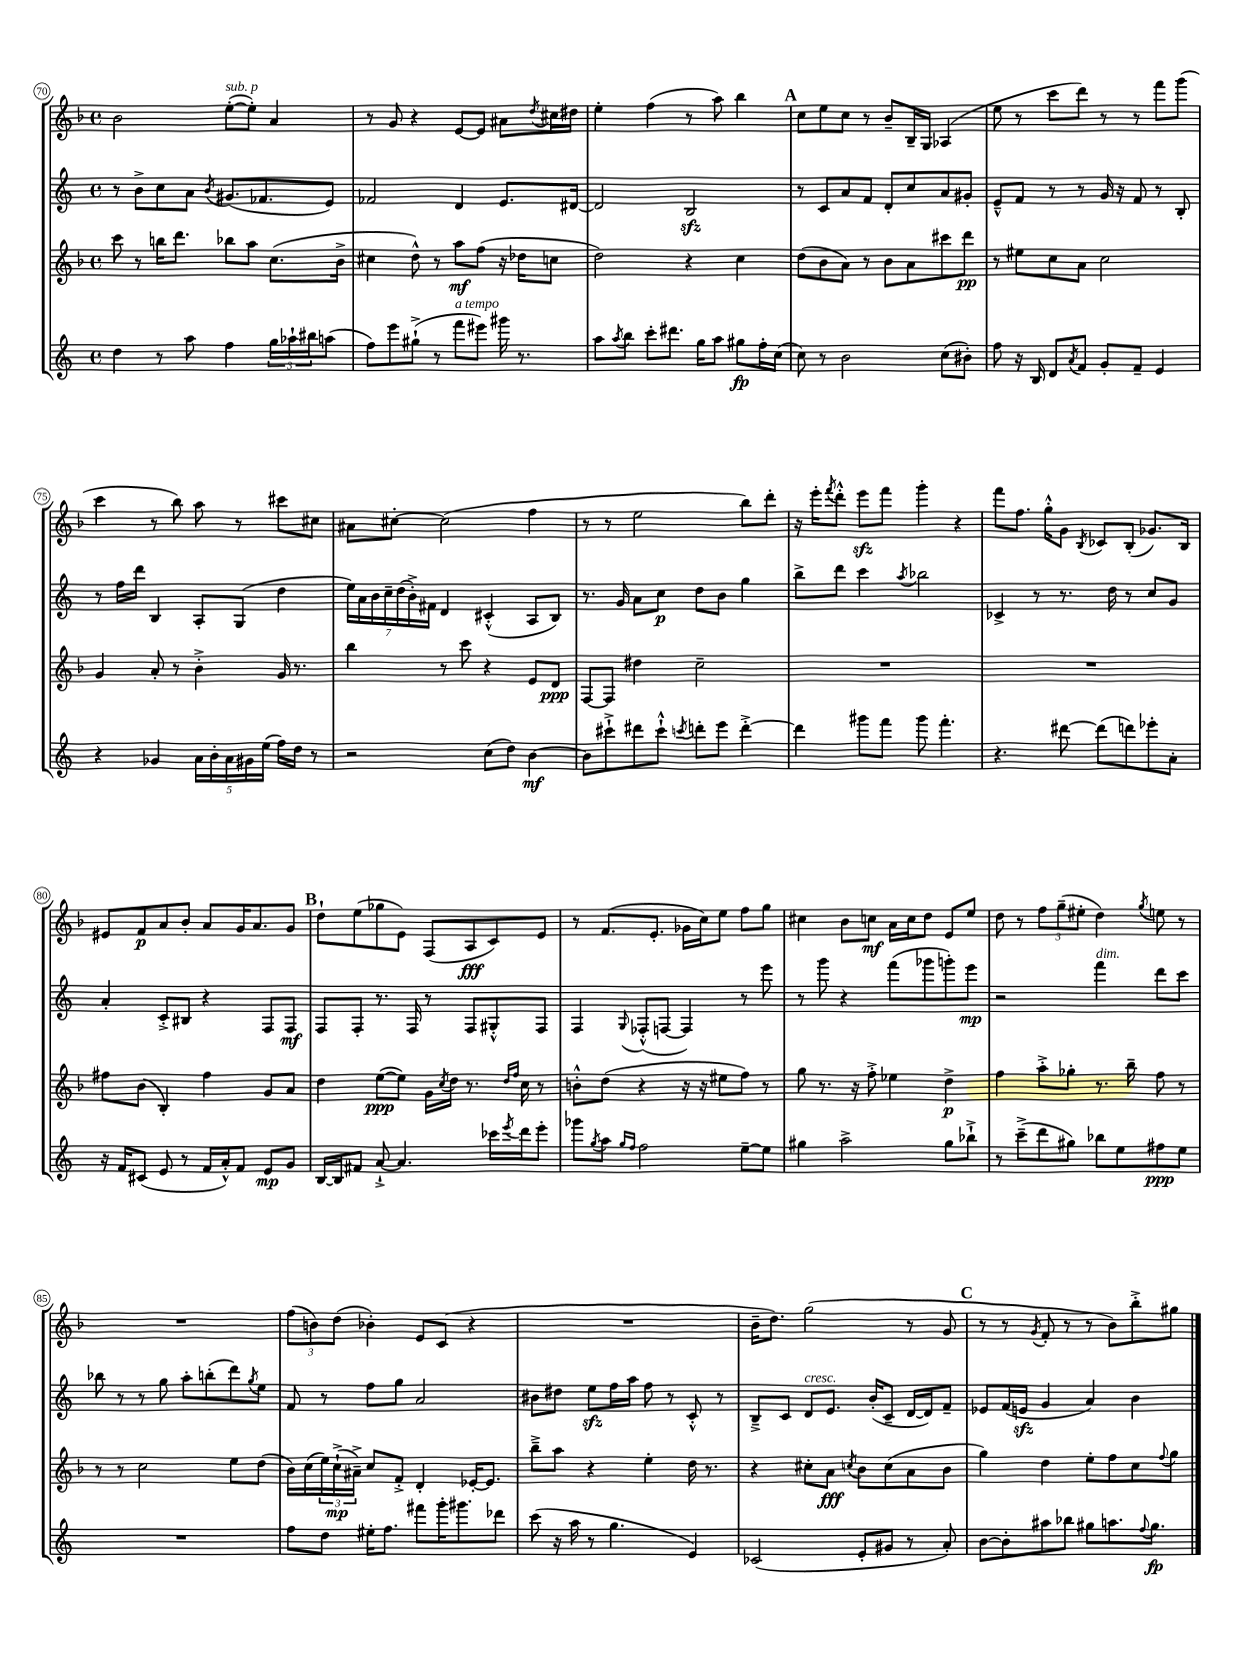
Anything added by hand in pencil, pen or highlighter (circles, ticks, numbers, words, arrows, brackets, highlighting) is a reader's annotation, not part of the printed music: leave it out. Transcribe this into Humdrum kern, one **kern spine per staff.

**kern	**kern	**kern	**kern
*staff4	*staff3	*staff2	*staff1
*clefG2	*clefG2	*clefG2	*clefG2
*k[]	*k[b-]	*k[]	*k[b-]
*M4/4	*M4/4	*M4/4	*M4/4
*met(c)	*met(c)	*met(c)	*met(c)
4dd	8ccc	8r	2b-
.	8r	8b^	.
8r	16bb	8cc	.
.	8.ddd	.	.
8aa	.	8a	.
.	.	8qb	.
4ff	8bb-	(8.g#	([8ee'
.	8aa	.	8ee'])
.	.	8.f-	.
24gg	(8.cc	.	4a
24aa-`	.	.	.
24bb#	.	.	.
(8aa	.	8e)	.
.	16b-^	.	.
=	=	=	=
8ff)	4cc#	2f-	8r
8eee	.	.	8g
(8gg#`^	8dd^^)	.	4r
8r	8r	.	.
8fff	8aa	4d	[8e
8eee#)	(8ff	.	8e]
16ggg#	16r	8.e	8a#
8.r	16dd-	.	.
.	.	.	8qdd
.	8cc	.	16cc#
.	.	[16d#	16dd#
=	=	=	=
8aa	2dd)	2d#]	4ee'
8qaa	.	.	.
8bb	.	.	.
8ccc'	.	.	(4ff
8.ddd#	.	.	.
.	4r	2B	8r
16gg	.	.	.
8aa	.	.	8aa)
8gg#	4cc	.	4bb-
16ff'	.	.	.
(16cc	.	.	.
=	=	=	=
8cc)	(8dd	8r	8cc
8r	8b-	8c	8ee
2b	8a)	8a	8cc
.	8r	8f	8r
.	8b-	8d'	8b-~
.	8a	8cc	16B-~
.	.	.	16G
(8cc	8ccc#	8a	(4A-
8b#')	8ddd	8g#'	.
=	=	=	=
8ff	8r	8e~^^	8ee
16r	8ee#	8f	8r
16B	.	.	.
8d	8cc	8r	8ccc
8qa	.	.	.
8f	8a	8r	8ddd)
8g'	2cc	16g	8r
.	.	16r	.
8f~	.	8f	8r
4e	.	8r	8fff
.	.	8B'	(8ggg
=	=	=	=
4r	4g	8r	4ccc
.	.	16ff	.
.	.	16ddd	.
4g-	8a'	4B	8r
.	8r	.	8bb-)
20a	4b-'^	8A'	8aa
20b'	.	.	.
20a	.	.	.
.	.	(8G	8r
20g#	.	.	.
(20ee	.	.	.
16ff)	16g	4dd	8ccc#
16dd	8.r	.	.
8r	.	.	8cc#
=	=	=	=
2r	4bb-	28ee)	8a#
.	.	28a	.
.	.	28b	.
.	.	28cc~	.
.	.	.	[8cc#'
.	.	(28dd	.
.	.	28b'^)	.
.	.	28f#	.
.	8r	4d	(2cc#]
.	8ccc	.	.
(8cc	4r	(4c#'^^	.
8dd)	.	.	.
[4b	8e	8A	4ff
.	8d	8B)	.
=	=	=	=
8b]	[8F	8.r	8r
8ccc#`^	8F]	.	8r
.	.	16g	.
8ddd#	4dd#	8a	2ee
8ccc#`^^	.	8cc	.
8qccc	.	.	.
8ddd'	2cc~	8dd	.
8eee	.	8b	.
[4ddd'^	.	4gg	8bb-)
.	.	.	8ddd'
=	=	=	=
4ddd]	1r	8bb^	16r
.	.	.	16eee'
.	.	.	8qfff
.	.	8ddd	8ddd'^^
8ggg#	.	4ccc	8eee
8fff	.	.	8fff
.	.	8qaa	.
8ggg#	.	2bb-	4ggg'
4.fff'	.	.	.
.	.	.	4r
=	=	=	=
4.r	1r	4c-^	8fff
.	.	.	8.ff
.	.	8r	.
.	.	.	16gg'^^
[8ddd#	.	8.r	8g
.	.	.	8qB-
(8ddd#]	.	.	8c-
.	.	16dd	.
8ddd)	.	8r	(8B-'
8eee-'	.	8cc	8.g-)
8a'	.	8g	.
.	.	.	16B-
=	=	=	=
16r	8ff#	4a'	8e#
16f	.	.	.
(8c#	(8b-	.	8f
8e	4B-')	8c'^	8a
8r	.	8B#	8b-'
16f	4ff#	4r	8a
16a'^^)	.	.	.
8f	.	.	16g
.	.	.	8.a
8e	8g	8F	.
8g	8a	8F	8g
=	=	=	=
[16B	4dd	8F	8dd`
16B]	.	.	.
8f#	.	8F'	(8ee
[8a`^	([8ee	8.r	8gg-
4.a]	8ee])	.	8e)
.	.	16F	.
.	16g	8r	(8F
.	8qcc	.	.
.	16dd	.	.
.	8.r	8F	8A
16ccc-	.	8G#'^^	8c)
.	16qqdd	.	.
8qeee	16qqff	.	.
16ddd	16cc	.	.
8eee'	8r	8F	8e
=	=	=	=
8ggg-	8b'^^	4F	8r
8qgg	.	.	.
8aa	(8dd	.	(8.f
16qqgg	.	.	.
16qqff	.	8qqG	.
2ff	4r	(8F-'^^	.
.	.	.	8.e'
.	.	[8F	.
.	16r	4F])	16g-
.	16r	.	16cc)
.	8ee#	.	8ee
[8ee~	8ff)	8r	8ff
8ee]	8r	8eee	8gg
=	=	=	=
4gg#	8gg	8r	4cc#
.	8.r	8ggg	.
2aa^	.	4r	8b-
.	16r	.	.
.	8ff'^	.	8cc
.	4ee-	(8fff	16a
.	.	.	16cc
.	.	8ggg-	8dd
8gg#	4dd^	8ggg')	8e
8bb-`^	.	8eee	8ee
=	=	=	=
8r	4ff	2r	8dd
(8ccc~^	.	.	8r
8ddd	8aa'^	.	12ff
.	.	.	(12gg~
8gg#)	8gg-'	.	.
.	.	.	12ee#'
8bb-	8.r	4fff	4dd)
8ee	.	.	.
.	16bb-~	.	.
.	.	.	8qgg
8ff#	8ff	8ddd	8ee
8ee	8r	8ccc	8r
=	=	=	=
1r	8r	8bb-	1r
.	8r	8r	.
.	2cc	8r	.
.	.	8gg	.
.	.	8aa'	.
.	.	(8bb'	.
.	8ee	8ddd)	.
.	.	8qgg	.
.	(8dd	8ee	.
=	=	=	=
8ff	16b-)	8f	(12ff
.	(16cc	.	.
.	.	.	12b)
8dd	24ee)	8r	.
.	(24cc`^	.	(12dd
.	24a#~^)	.	.
16ee#'	8cc	8ff	4b-')
8.ff	.	.	.
.	8f'^	8gg	.
8fff#	4d'	2a	8e
16ggg'	.	.	(8c
8.ggg#	.	.	.
.	[16e-'	.	4r
.	8.e-]	.	.
8ddd-	.	.	.
=	=	=	=
(8ccc	8bb-~^	8b#	1r
16r	8aa	8dd#	.
16aa	.	.	.
8r	4r	8ee	.
4.gg	.	16ff	.
.	.	16aa	.
.	4ee'	8ff	.
.	.	8r	.
4e)	16dd	8c'^^	.
.	8.r	.	.
.	.	8r	.
=	=	=	=
(2c-	4r	8B~^	16b-~
.	.	.	8.dd)
.	.	8c	.
.	8cc#'	8d	(2gg
.	8a	8.e	.
.	8qcc	.	.
8e'	8b-	.	.
.	.	(16b'	.
8g#	(8cc	8c~	.
8r	8a	[16d	8r
.	.	16d])	.
8a')	8b-	8f~	8g
=	=	=	=
[8b	4gg)	8e-	8r
8b']	.	(16f	8r
.	.	16e	.
.	.	.	8qg
8aa#	4dd	4g	8f'
8bb-	.	.	8r
8gg#	8ee'	4a)	8r
8.aa	8ff	.	8b-)
.	8cc	4b	8bb-'^
8qqff	.	.	.
8.gg#	.	.	.
.	8qqff	.	.
.	8gg	.	8gg#
==	==	==	==
*-	*-	*-	*-
